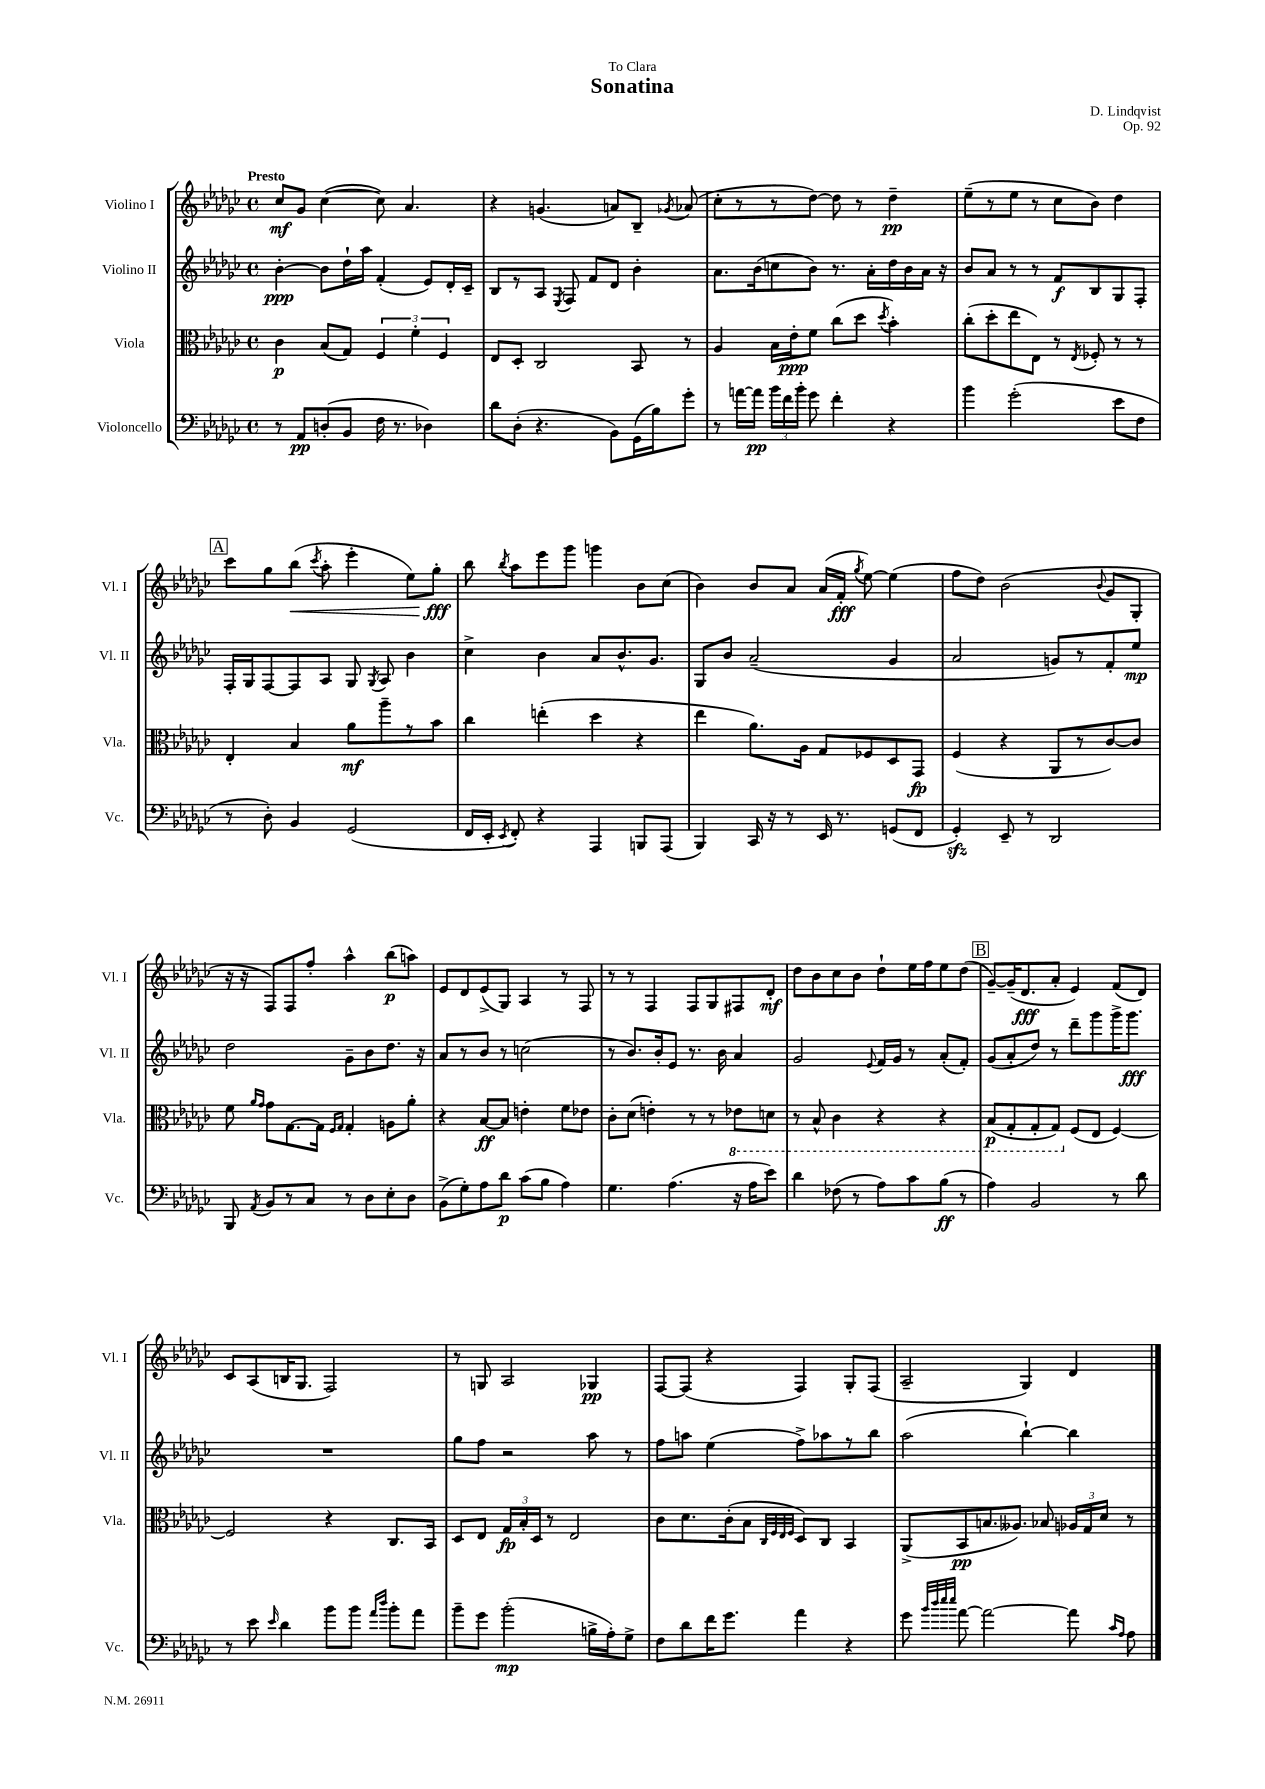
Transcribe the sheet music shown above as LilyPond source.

\header { title = "Sonatina" composer = "D. Lindqvist" dedication = "To Clara" opus = "Op. 92" }
<<
\new StaffGroup <<
\new Staff = "s0" \with { instrumentName = "Violino I" shortInstrumentName = "Vl. I" } {
    \clef treble \key ges \major \defaultTimeSignature \time 4/4 \tempo "Presto"
    \autoBeamOff ces''8[\mf ges'8] ces''4~( ces''8) aes'4. |
    r4 g'4.( a'8[) bes8]-- \acciaccatura { ges'8 } aes'8( |
    ces''8[-. r8 r8 des''8]~) des''8 r8 des''4--\pp |
    ees''8[--( r8 ees''8] r8 ces''8[ bes'8]) des''4 |
    \mark \markup { \box "A" } ces'''8[ ges''8 bes''8]\<( \acciaccatura { ces'''8 } aes''8-. ees'''4-. ees''8[) ges''8]-.\fff\! |
    bes''8 \acciaccatura { bes''8 } aes''8[ ees'''8 ges'''8] g'''4 bes'8[ ces''8]( |
    bes'4) bes'8[ aes'8] aes'16[( f'16]-.\fff \acciaccatura { ges''8 } ees''8~) ees''4( |
    f''8[ des''8]) bes'2( \appoggiatura { bes'8 } ges'8[ ges8]-. |
    r16 r16 f8[) f8 f''8]-. aes''4-^ bes''8[\p( a''8]) |
    ees'8[ des'8 ees'8->( ges8]) aes4 r8 f8 |
    r8 r8 f4 f8[ ges8 fis8 des'8]-.\mf |
    des''8[ bes'8 ces''8 bes'8] des''8[-! ees''16 f''16 ees''8 des''8]( |
    \mark \markup { \box "B" } ges'8[~--) ges'16--( des'8.\fff aes'8]-. ees'4) f'8[( des'8]) |
    ces'8[ aes8( b16 ges8.] f2) |
    r8 g8 aes2 ges4\pp |
    f8[~ f8]( r4 f4) ges8[-. f8]( |
    aes2-- ges4) des'4 \bar "|." |
}
\new Staff = "s1" \with { instrumentName = "Violino II" shortInstrumentName = "Vl. II" } {
    \clef treble \key ges \major \defaultTimeSignature \time 4/4
    \autoBeamOff bes'4~-.\ppp bes'8[ des''16-! aes''16] f'4-.( ees'8[) des'16-. ces'16]-- |
    bes8[ r8 aes8] \acciaccatura { ees8 } f8 f'8[ des'8] bes'4-. |
    aes'8.[ bes'16( c''8 bes'8]) r8. aes'16[-. des''16 bes'16 aes'16] r16 |
    bes'8[ aes'8] r8 r8 f'8[\f bes8 ges8 f8]-. |
    \mark \markup { \box "A" } f16[-. ges16 f8~ f8 aes8] ges8 \acciaccatura { ges8 } aes8 bes'4 |
    ces''4-> bes'4 aes'8[ bes'8.-^ ges'8.] |
    ges8[ bes'8] aes'2--( ges'4 |
    aes'2 g'8[) r8 f'8-. ees''8]\mp |
    des''2 ges'8[-- bes'8 des''8.] r16 |
    aes'8[ r8 bes'8] r8 c''2( |
    r8 bes'8.[) bes'16-. ees'8] r8. bes'16 aes'4 |
    ges'2 \appoggiatura { ees'8 } f'16[ ges'16] r8 aes'8[-.( f'8]-.) |
    \mark \markup { \box "B" } ges'8[( aes'8-. des''8]) r8 des'''8[-- ges'''8 ges'''16-> ges'''8.]\fff |
    R1 |
    ges''8[ f''8] r2 aes''8 r8 |
    f''8[ a''8] ees''4( f''8[->) aes''8 r8 bes''8] |
    aes''2( bes''4~-!) bes''4 \bar "|." |
}
\new Staff = "s2" \with { instrumentName = "Viola" shortInstrumentName = "Vla." } {
    \clef alto \key ges \major \defaultTimeSignature \time 4/4
    \autoBeamOff ces'4\p bes8[( ges8]) \tuplet 3/2 { f4 f'4-. f4 } |
    ees8[ des8]-. ces2 bes,8 r8 |
    aes4 bes16[ ees'16-.\ppp f'8] ces''8[( des''8] \acciaccatura { des''8 } bes'4-.) |
    ces''8[-.( des''8-. ees''8 ees8]) r8 \acciaccatura { ees8 } fes8-. r8 r8 |
    \mark \markup { \box "A" } ees4-. bes4 aes'8[\mf aes''8-- r8 bes'8] |
    ces''4 e''4-.( des''4 r4 |
    ees''4 aes'8.[) aes16] ges8[ fes8 des8 ges,8]\fp |
    f4( r4 aes,8[ r8 ces'8~) ces'8] |
    f'8 \grace { aes'16[ ges'16] } ges'8[ ges8.~ ges16] \grace { f16[ ges16] } ges4-. a8[ aes'8]-. |
    r4 bes8[~\ff bes8] e'4-. f'8[ ees'8] |
    ces'8[-. des'8]( e'4-.) r8 r8 \ottava #-1 ees!8[ d8] |
    r8 bes,8-^ ces4 r4 r4 |
    \mark \markup { \box "B" } bes,8[\p( ges,8-. ges,8-. ges,8]) \ottava #0 f8[( ees8] f4~) |
    f2 r4 ces8.[ bes,16] |
    des8[ ees8] \tuplet 3/2 { ges16[\fp bes16-. des16] } r8 ees2 |
    ces'8[ des'8. ces'16-.( bes8] \grace { ces32[ f32 ees32 f32] } des8[) ces8] bes,4 |
    aes,8[->( bes,8\pp b8. aeses8.]) bes8 \tuplet 3/2 { aes16[ ges16 des'16] } r8 \bar "|." |
}
\new Staff = "s3" \with { instrumentName = "Violoncello" shortInstrumentName = "Vc." } {
    \clef bass \key ges \major \defaultTimeSignature \time 4/4
    \autoBeamOff r8 aes,8[\pp d8-.( bes,8] f16 r8. des4) |
    des'8[ des8]-.( r4. bes,8[) ges,16( bes16) ges'8]-. |
    r8 a'16[~ a'16]\pp \tuplet 3/2 { bes'16[ f'16 bes'16]-. } ges'8 f'4-. r4 |
    bes'4 ges'2-.( ees'8[ f8] |
    \mark \markup { \box "A" } r8 des8-.) bes,4 ges,2( |
    f,16[ ees,16]-. \acciaccatura { ees,8 } f,8-.) r4 aes,,4 b,,8[ aes,,8]( |
    bes,,4) ces,16 r16 r8 ees,16 r8. g,8[( f,8] |
    ges,4-.\sfz) ees,8-- r8 des,2 |
    bes,,8 \acciaccatura { aes,8 } bes,8[ r8 ces8] r8 des8[ ees8-. des8] |
    bes,8[->( ges8-.) aes8 des'8]\p ces'8[( bes8] aes4) |
    ges4. aes4.( r16 aes16[ ees'8]) |
    des'4 fes8( r8 aes8[) ces'8 bes8]\ff( r8 |
    \mark \markup { \box "B" } aes4) bes,2 r8 des'8 |
    r8 ees'8 \grace { ees'16 } des'4 bes'8[ bes'8] \grace { aes'16[ des''16] } bes'8[-. aes'8] |
    bes'8[-- ges'8] bes'2-.\mp( b16[-> aes16-.) ges8]-> |
    f8[ des'8 f'16 ges'8.] aes'4 r4 |
    ges'8 \grace { bes'32[ des''32 ees''32 ees''32] } aes'8~ aes'2~ aes'8 \grace { ces'16[ aes16] } aes8 \bar "|." |
}
>>
>>
\layout { \context { \Score \remove "Bar_number_engraver" } }
